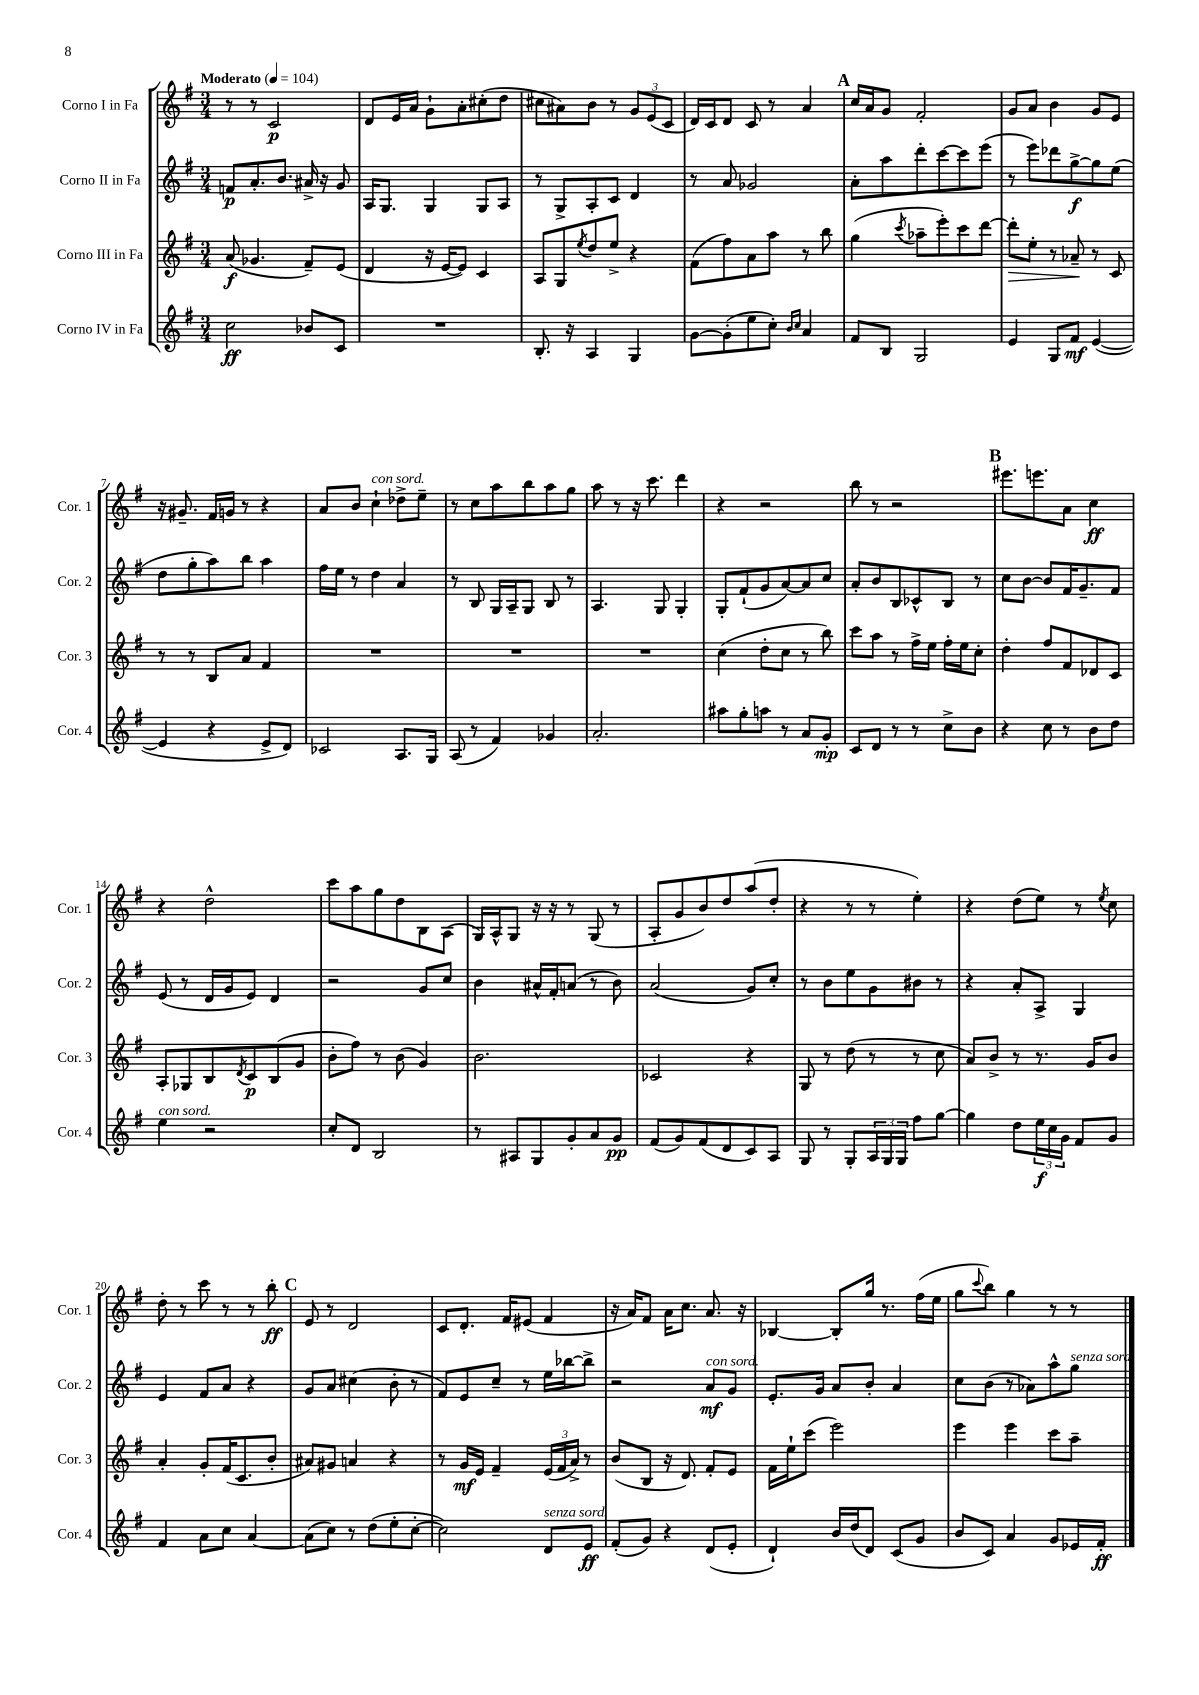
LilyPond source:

<<
\new StaffGroup <<
\new Staff = "s0" \with { instrumentName = "Corno I in Fa" shortInstrumentName = "Cor. 1" } {
    \clef treble \key g \major \numericTimeSignature \time 3/4 \tempo "Moderato" 4 = 104
    r8 r8 c'2\p |
    d'8 e'16 a'16 g'8-! a'8-. cis''8-.( d''8 |
    cis''8 ais'8) b'8 r8 \tuplet 3/2 { g'8 e'8( c'8 } |
    d'16) c'16 d'8 c'8 r8 a'4 |
    \mark \markup { \bold "A" } c''16 a'16 g'8 fis'2-. |
    g'8 a'8 b'4 g'8 e'8 |
    r16 gis'8.-- fis'16 g'16 r8 r4 |
    a'8 b'8 c''4-!^\markup { \italic "con sord." } des''8-> e''8-- |
    r8 c''8 a''8 b''8 a''8 g''8 |
    a''8 r8 r16 c'''8. d'''4 |
    r4 r2 |
    b''8 r8 r2 |
    \mark \markup { \bold "B" } eis'''8. e'''8. a'8 c''4\ff |
    r4 d''2-^ |
    c'''8 a''8 g''8 d''8 b8 a8( |
    g16) a16-^ g8 r16 r16 r8 g8( r8 |
    a8-. g'8 b'8) d''8 a''8( d''8-. |
    r4 r8 r8 e''4-.) |
    r4 d''8( e''8) r8 \acciaccatura { e''8 } c''8 |
    d''8-. r8 c'''8 r8 r8 b''8-.\ff |
    \mark \markup { \bold "C" } e'8 r8 d'2 |
    c'8 d'8.-. fis'16 eis'8( fis'4 |
    r16 a'16) fis'8 a'16 c''8. a'8. r16 |
    bes4~ bes8-. g''16 r8. fis''16( e''16 |
    g''8 \appoggiatura { c'''8 } b''8) g''4 r8 r8 \bar "|." |
}
\new Staff = "s1" \with { instrumentName = "Corno II in Fa" shortInstrumentName = "Cor. 2" } {
    \clef treble \key g \major \numericTimeSignature \time 3/4
    f'8\p a'8.-. b'8. ais'16-> r16 g'8 |
    a16 g8. g4 g8 a8 |
    r8 g8-> a8-. c'8 d'4 |
    r8 a'8 ges'2 |
    \mark \markup { \bold "A" } a'8-. a''8 d'''8-. c'''8~ c'''8 e'''8( |
    r8 e'''8) des'''8 g''8~->\f g''8 e''8( |
    d''8 g''8-. a''8) b''8 a''4 |
    fis''16 e''16 r8 d''4 a'4 |
    r8 b8 g16 a16-- g8 b8 r8 |
    a4. g8 g4-. |
    g8-. fis'8-!( g'8 a'8~) a'8 c''8 |
    a'8-. b'8 b8 ces'8-^ b8 r8 |
    \mark \markup { \bold "B" } c''8 b'8~ b'8 fis'16 g'8.-- fis'8 |
    e'8( r8 d'16 g'16 e'8) d'4 |
    r2 g'8 c''8 |
    b'4 ais'16-^ fis'16-. a'8( r8 b'8) |
    a'2( g'8) c''8-. |
    r8 b'8 e''8 g'8 bis'8 r8 |
    r4 a'8-. a8-> g4 |
    e'4 fis'8 a'8 r4 |
    \mark \markup { \bold "C" } g'8 a'8 cis''4( b'8-. r8 |
    fis'8) e'8 c''8-- r8 e''16 bes''16~ bes''8-> |
    r2 a'8\mf^\markup { \italic "con sord." } g'8 |
    e'8.-. g'16 a'8 b'8-. a'4 |
    c''8 b'8( r8 aes'8) a''8-^ g''8^\markup { \italic "senza sord." } \bar "|." |
}
\new Staff = "s2" \with { instrumentName = "Corno III in Fa" shortInstrumentName = "Cor. 3" } {
    \clef treble \key g \major \numericTimeSignature \time 3/4
    a'8\f( ges'4. fis'8--) e'8( |
    d'4 r16 e'16~ e'8) c'4 |
    a8 g8 \acciaccatura { e''8 } d''8 e''8-> r4 |
    fis'8( fis''8) a'8 a''8 r8 b''8 |
    \mark \markup { \bold "A" } g''4( \acciaccatura { c'''8 } aes''8-- e'''8-.) c'''8 d'''8~ |
    d'''8-.\> e''8-. r8 aes'8--\! r8 c'8 |
    r8 r8 b8 a'8 fis'4 |
    R2. |
    R2. |
    R2. |
    c''4( d''8-. c''8 r8 b''8) |
    c'''8 a''8 r8 fis''16-> e''16 fis''16-. e''16 c''8-. |
    \mark \markup { \bold "B" } d''4-. fis''8 fis'8 des'8 c'8 |
    a8-. ges8 b8 \acciaccatura { d'8 } c'8\p b8( g'8 |
    b'8-. fis''8) r8 b'8( g'4) |
    b'2. |
    ces'2 r4 |
    g8 r8 d''8( r8 r8 c''8 |
    a'8) b'8-> r8 r8. g'16 b'8 |
    a'4-. g'8-. fis'16( c'8. b'8-. |
    \mark \markup { \bold "C" } ais'8) gis'8 a'4 r4 |
    r8 g'16\mf e'16 fis'4-- \tuplet 3/2 { e'16( fis'16 a'16->) } r8 |
    b'8( b8 r16 d'8.) fis'8-. e'8 |
    fis'16 e''16-! c'''8( e'''2) |
    e'''4 e'''4 c'''8 a''8-- \bar "|." |
}
\new Staff = "s3" \with { instrumentName = "Corno IV in Fa" shortInstrumentName = "Cor. 4" } {
    \clef treble \key g \major \numericTimeSignature \time 3/4
    c''2\ff bes'8 c'8 |
    R2. |
    b8.-. r16 a4 g4 |
    g'8~ g'8-.( e''8 c''8-.) \grace { b'16 c''16 } a'4 |
    \mark \markup { \bold "A" } fis'8 b8 g2 |
    e'4 g8 fis'8\mf e'4~( |
    e'4 r4 e'8-> d'8) |
    ces'2 a8. g16 |
    a8( r8 fis'4) ges'4 |
    a'2.-. |
    ais''8 g''8-. a''8 r8 a'8 g'8-.\mp |
    c'8 d'8 r8 r8 c''8-> b'8 |
    \mark \markup { \bold "B" } r4 c''8 r8 b'8 d''8 |
    e''4^\markup { \italic "con sord." } r2 |
    c''8-. d'8 b2 |
    r8 ais8 g8 g'8-. a'8 g'8\pp |
    fis'8( g'8) fis'8( d'8 c'8) a8 |
    g8 r8 g8-. \tuplet 3/2 { a16 g16 g16 } fis''8 g''8~ |
    g''4 d''8 \tuplet 3/2 { e''16\f c''16 g'16 } fis'8 g'8 |
    fis'4 a'8 c''8 a'4~ |
    \mark \markup { \bold "C" } a'8( c''8) r8 d''8( e''8-. c''8~-. |
    c''2) d'8^\markup { \italic "senza sord." } e'8\ff |
    fis'8-.( g'8) r4 d'8( e'8-. |
    d'4-!) b'16 d''16( d'8) c'8( g'8 |
    b'8 c'8) a'4 g'8 ees'16 fis'16-.\ff \bar "|." |
}
>>
>>
